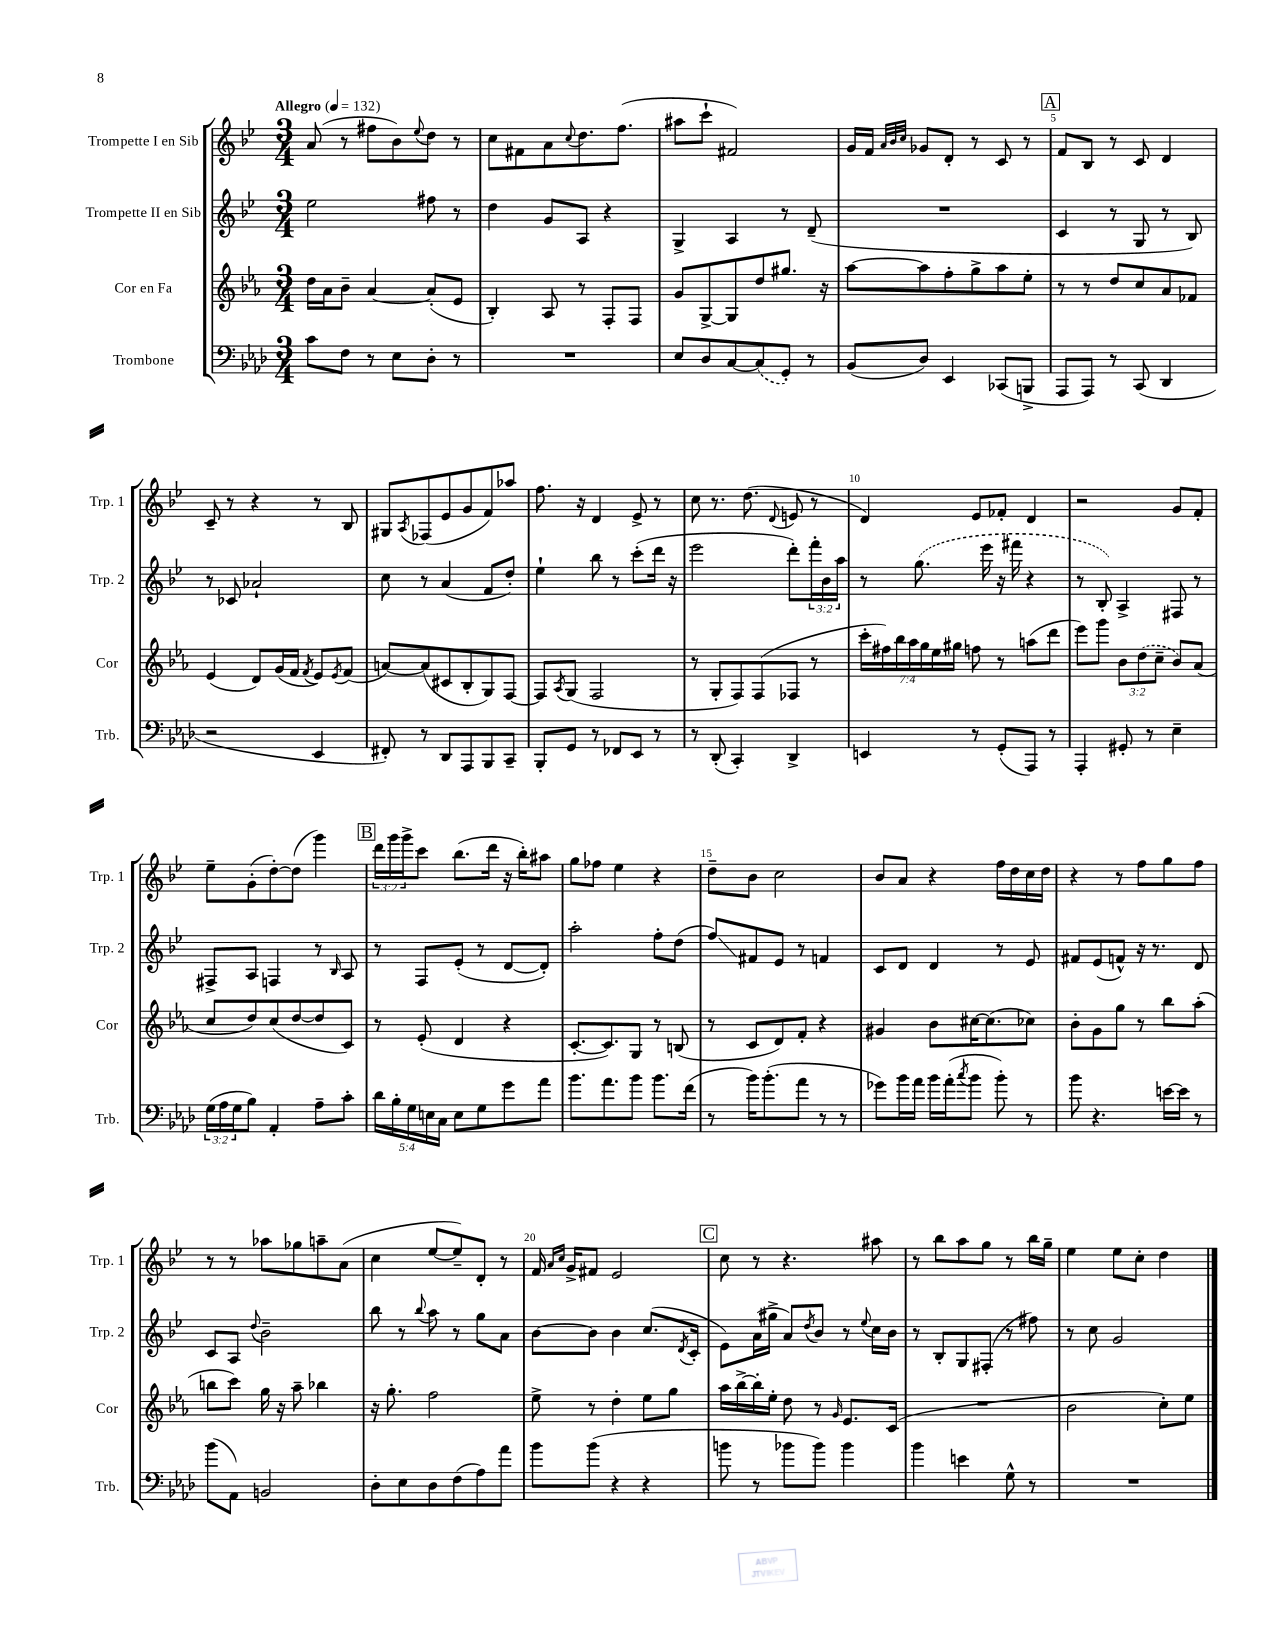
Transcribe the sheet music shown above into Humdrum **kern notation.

**kern	**kern	**kern	**kern
*staff4	*staff3	*staff2	*staff1
*clefF4	*clefG2	*clefG2	*clefG2
*k[b-e-a-d-]	*k[b-e-a-]	*k[b-e-]	*k[b-e-]
*M3/4	*M3/4	*M3/4	*M3/4
*MM132	*MM132	*MM132	*MM132
8c	16dd	2ee-	(8a
.	16a-	.	.
8F	8b-~	.	8r
8r	[4a-	.	8ff#
8E-	.	.	8b-)
.	.	.	8qqee-
8D-'	(8a-']	8ff#	8dd
8r	8e-	8r	8r
=	=	=	=
2.r	4B-')	4dd	8cc
.	.	.	8f#
.	8A-	8g	8a
.	.	.	8qqcc
.	8r	8A	8.dd
.	8F'	4r	.
.	.	.	(8.ff
.	8F	.	.
=	=	=	=
8E-	8g	4G^	8aa#
8D-	[8G^	.	8ccc`
[8C	8G]	4A	2f#)
(8C]	8dd	.	.
8GG')	8.gg#	8r	.
8r	.	(8d~	.
.	16r	.	.
=	=	=	=
(8BB-	[8aa-	2.r	16g
.	.	.	16f
.	.	.	32qqa
.	.	.	32qqb-
.	.	.	32qqcc
8D-)	8aa-]	.	8g-
4EE-	8ff'	.	8d'
.	8gg^	.	8r
(8CC-	8aa-	.	8c
8BBB^	8ee-'	.	8r
=	=	=	=
8AAA-	8r	4c	8f
8AAA-)	8r	.	8B-
8r	8dd	8r	8r
(8CC	8cc	8G	8c
4DD-	8a-	8r	4d
.	8f-	8B-)	.
=	=	=	=
2r	(4e-	8r	8c~
.	.	8c-	8r
.	8d)	2a-`	4r
.	(16g	.	.
.	16f	.	.
.	8qf	.	.
4EE-	8e-)	.	8r
.	8qe-	.	.
.	(8f	.	8B-
=	=	=	=
8FF#')	[8a)	8cc	8G#
.	.	.	8qA
8r	(8a]	8r	(8F-
8DD-	8c#	(4a	8e-
8AAA-	8B-'	.	8g
8BBB-	8G)	8f	8f)
8CC~	[8F	8dd')	8aa-
=	=	=	=
8BBB-'	8F]	4ee-`	8.ff
.	8qA-	.	.
8GG	(8G	.	.
.	.	.	16r
8r	2F	8bb-	4d
8FF-	.	8r	.
8EE-	.	(8ccc'	8e-^
8r	.	16ddd	8r
.	.	16r	.
=	=	=	=
8r	8r	2eee-	8cc
(8DD-'	8G'	.	8.r
4CC')	8F)	.	.
.	.	.	(8.dd
.	(8F	.	.
.	.	.	8qqd
4DD-^	8F-	8ddd')	8e
.	8r	24fff'	8r
.	.	24b-	.
.	.	24aa	.
=	=	=	=
4EE	28ccc'	8r	4d)
.	28ff#)	.	.
.	28bb-	.	.
.	28aa-	.	.
.	.	(8.gg	.
.	28gg	.	.
.	28ee-	.	.
.	28gg#	.	.
8r	8ff	.	8e-
.	.	16eee-	.
(8GG'	8r	16r	8f-'
.	.	16fff#	.
8AAA-)	(8aa	4r	4d
8r	8ddd	.	.
=	=	=	=
4AAA-'	8eee-)	8r	2r
.	8ggg	8B-')	.
8GG#'	12b-	4A^	.
.	(12dd	.	.
8r	.	.	.
.	12cc~	.	.
4E-~	8b-)	8F#	8g
.	(8a-	8r	8f'
=	=	=	=
(24G	8cc	8F#^	8ee-~
24A-	.	.	.
24G	.	.	.
8B-)	8dd)	8A	(8g'
4AA-'	(8cc	4F	[8dd')
.	[8dd	.	(8dd]
8A-~	8dd]	8r	4ggg)
.	.	16qqB-	.
8c'	8c)	8A	.
=	=	=	=
20d-	8r	8r	24ddd
.	.	.	24ggg
20B-'	.	.	.
.	.	.	24ggg^
20G	.	.	.
.	(8e-'	8F	8ccc
20E	.	.	.
20C	.	.	.
8E	4d	(8e-'	(8.bb-
8G	.	8r	.
.	.	.	16ddd
8g	4r	[8d	16r
.	.	.	16bb-')
8a-	.	8d'])	8aa#
=	=	=	=
8.b-	[8.c'	2aa'	8gg
.	.	.	8ff-
8.a-	8.c])	.	.
.	.	.	4ee-
8b-	8G	.	.
8.b-	8r	8ff'	4r
.	(8B	(8dd	.
(16f	.	.	.
=	=	=	=
8r	8r	8ff)	8dd~
16b-)	8c	8f#	8b-
(8.b-'	.	.	.
.	8d)	8e-	2cc
8a-	8f'	8r	.
8r	4r	4f	.
8r	.	.	.
=	=	=	=
8g-)	4g#	8c	8b-
16b-	.	8d	8a
16a-	.	.	.
16b-	8b-	4d	4r
(16a-'	.	.	.
8qcc	.	.	.
8b-	[16cc#	.	.
.	(8.cc#]	.	.
8b-')	.	8r	16ff
.	.	.	16dd
8r	8cc-)	8e-	16cc
.	.	.	16dd
=	=	=	=
8b-	8b-'	8f#	4r
4.r	8g	(8e-	.
.	8gg	8f^^)	8r
.	8r	16r	8ff
.	.	8.r	.
[16e	8bb-	.	8gg
16e]	.	.	.
8r	(8aa-'	8d	8ff
=	=	=	=
(8b-	8bb	8c	8r
8AA-)	8ccc)	8A	8r
.	.	8qqdd	.
2BB	16gg	2b-~	8aa-
.	16r	.	.
.	8aa-~	.	8gg-
.	4bb-	.	8aa~
.	.	.	(8a
=	=	=	=
8D-'	16r	8bb-	4cc
.	8.gg'	.	.
8E-	.	8r	.
.	.	8qqbb-	.
8D-	2ff	8aa	[8ee-
(8F	.	8r	8ee-~])
8A-)	.	8gg	8d'
8a-	.	8a	8r
=	=	=	=
8b-	8ee-^	[8b-	16f
.	.	.	16qqa
.	.	.	16qqcc
.	.	.	16g^
(8b-	8r	8b-]	8f#
4r	4dd'	4b-	2e-
4r	8ee-	(8.cc	.
.	8gg	.	.
.	.	8qd	.
.	.	16c'	.
=	=	=	=
8b	16aa-	8e-)	8cc
.	[16bb-^	.	.
8r	16bb-']	(16a	8r
.	16ee-'	16gg#^	.
8b-	8dd	8a)	4.r
.	.	8qdd	.
8b-)	8r	8b-	.
.	16qqg	.	.
4b-	8.e-	8r	.
.	.	8qqee-	.
.	.	16cc	8aa#
.	(16c	16b-	.
=	=	=	=
4b-	2.r	8r	8r
.	.	8B-'	8bb-
4e	.	8G	8aa
.	.	(8F#'	8gg
8G^^	.	8r	8r
8r	.	8ff#)	16bb-
.	.	.	16gg~
=	=	=	=
2.r	2b-	8r	4ee-
.	.	8cc	.
.	.	2g	8ee-
.	.	.	8cc'
.	8cc')	.	4dd
.	8ee-	.	.
==	==	==	==
*-	*-	*-	*-
